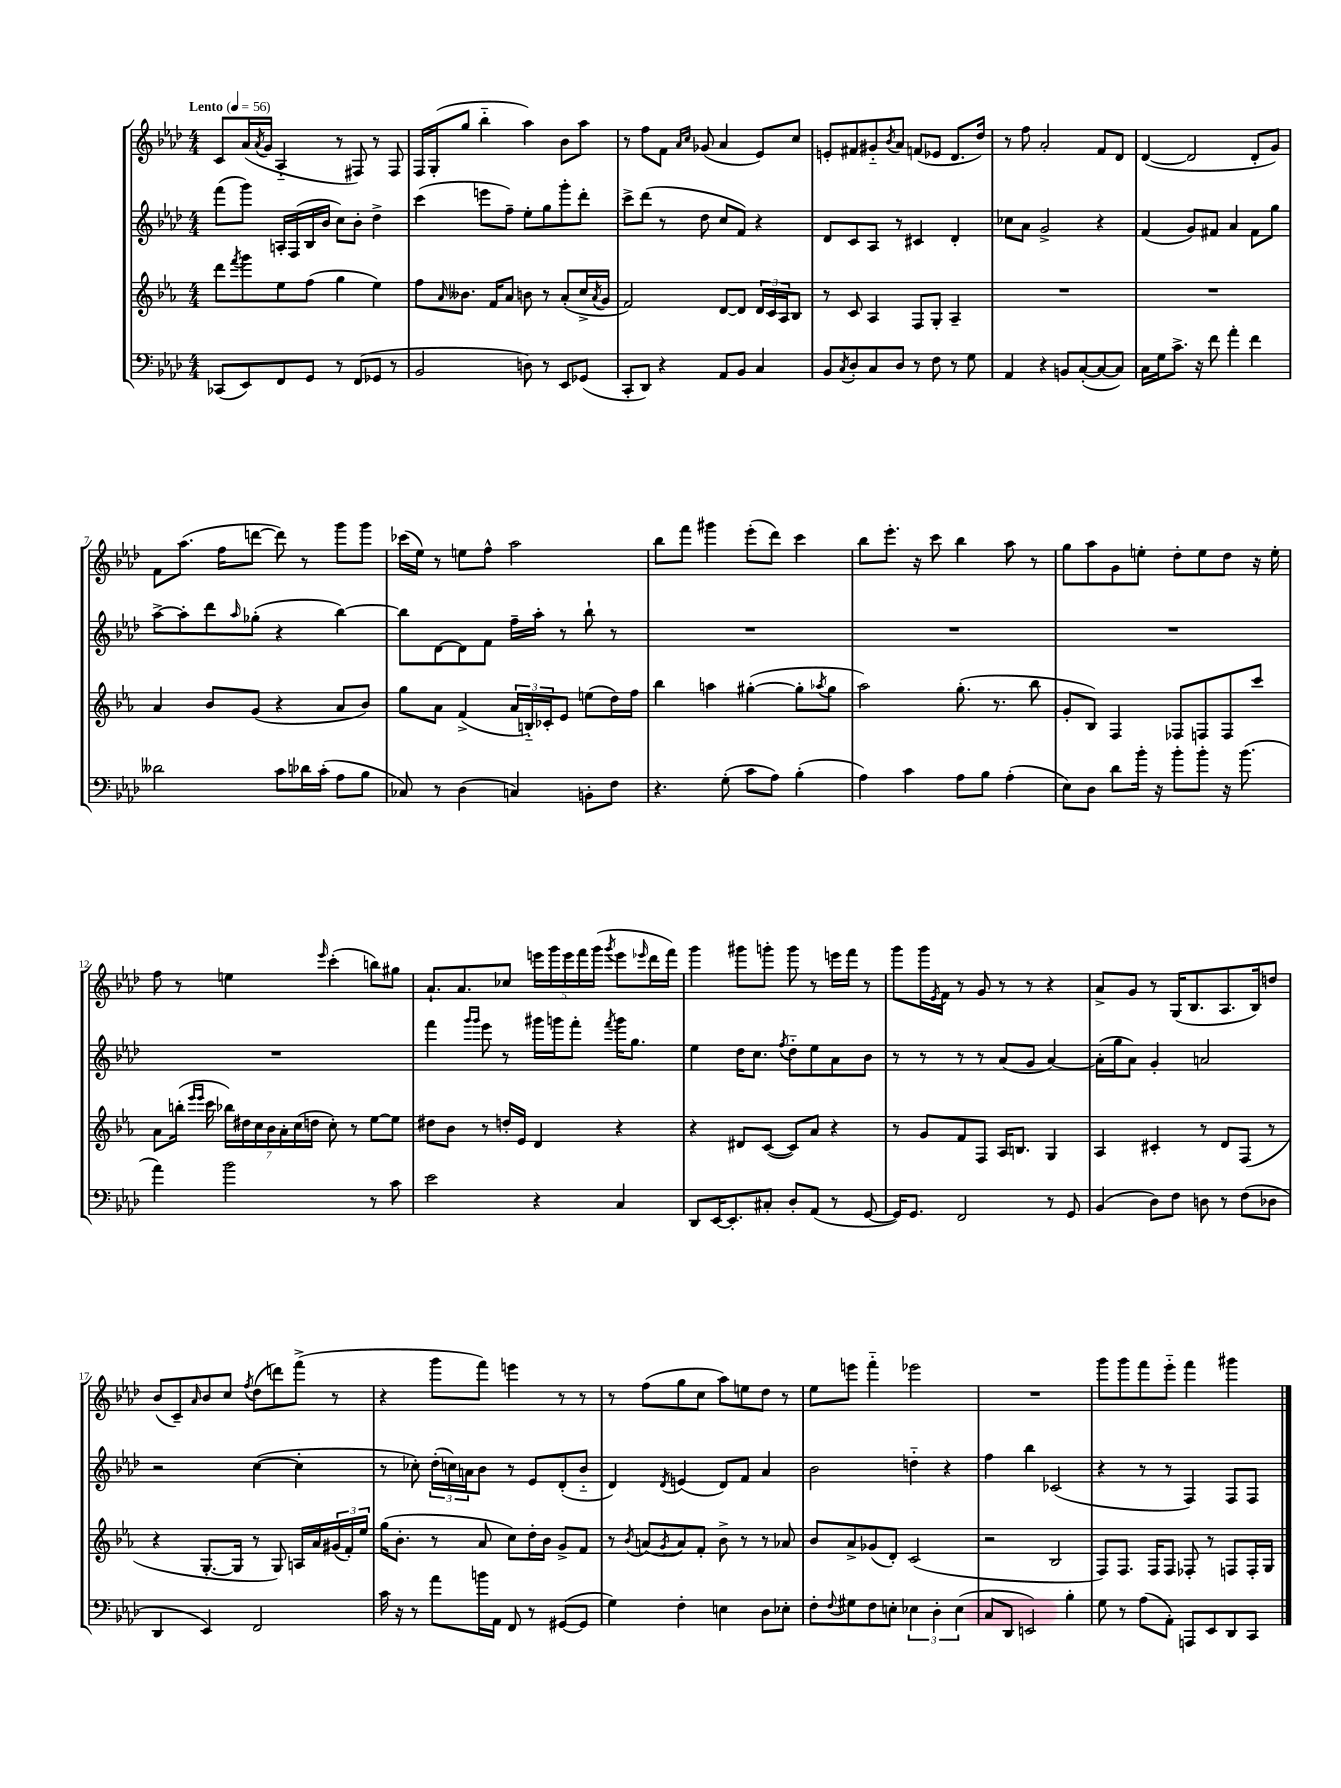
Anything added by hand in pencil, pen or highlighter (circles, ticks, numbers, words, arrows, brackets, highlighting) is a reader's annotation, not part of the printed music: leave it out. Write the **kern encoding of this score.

**kern	**kern	**kern	**kern
*staff4	*staff3	*staff2	*staff1
*clefF4	*clefG2	*clefG2	*clefG2
*k[b-e-a-d-]	*k[b-e-a-]	*k[b-e-a-d-]	*k[b-e-a-d-]
*M4/4	*M4/4	*M4/4	*M4/4
*MM56	*MM56	*MM56	*MM56
(8CC-	8ddd	(8fff	8c
.	8qfff	.	.
8EE-)	8ggg	8ggg)	(16a-
.	.	.	8qa-
.	.	.	16g
8FF	8ee-	16A'	4A-'~
.	.	(16F	.
8GG	(8ff	16B-	.
.	.	16b-	.
8r	4gg	8cc)	8r
(8FF	.	8b-'	8F#)
8GG-	4ee-)	4dd-^	8r
8r	.	.	8F#
=	=	=	=
2BB-	8ff	(4ccc	16F
.	.	.	(16G'
.	16qqa-	.	.
.	8.b--	.	8gg
.	.	8eee	4bb-'~
.	16f	.	.
.	8a-	8ff~)	.
8D)	8b	8ee-'	4aa-)
8r	8r	8gg	.
8EE-	(8a-'	8ggg'	8b-
(8GG-	16cc^	8ddd-'	8aa-
.	8qa-	.	.
.	16g	.	.
=	=	=	=
8CC'	2f)	8ccc^	8r
8DD-)	.	(8ddd-	8ff
4r	.	8r	8f
.	.	.	16qqa-
.	.	.	16qqcc
.	.	8dd-	(8g-
8AA-	[8d	8cc	4a-
8BB-	8d]	8f)	.
4C	24d	4r	8e-)
.	24c	.	.
.	24A-	.	.
.	8B-	.	8cc
=	=	=	=
8BB-	8r	8d-	8e'
8qC	.	.	.
8D-'	8c	8c	8f#
8C	4A-	8A-	8g#'~
.	.	.	8qb-
8D-	.	8r	8a-
8r	8F	4c#	(8f
8F	8G'	.	8e-
8r	4A-~	4d-'	8.d-
8G	.	.	.
.	.	.	16dd-)
=	=	=	=
4AA-	1r	8cc-	8r
.	.	8a-	8ff
4r	.	2g^	2a-'
8BB	.	.	.
([8C'	.	.	.
8C_	.	4r	8f
8C])	.	.	8d-
=	=	=	=
16C	1r	(4f	([4d-
16G	.	.	.
8.c^	.	.	.
.	.	8g)	2d-]
16r	.	.	.
8f	.	8f#	.
4a-'	.	4a-	.
4f	.	8f#	8d-'
.	.	8gg	8g)
=	=	=	=
2d--	4a-	[8aa-^	8f
.	.	8aa-']	(8.aa-
.	8b-	8ddd-	.
.	.	.	16ff
.	.	16qqaa-	.
.	(8g	(8gg-'	[8ddd
8c	4r	4r	8ddd])
16d-	.	.	8r
(16c'	.	.	.
8A-	8a-	[4bb-)	8ggg
8B-	8b-)	.	8ggg
=	=	=	=
8C-)	8gg	8bb-]	(16ccc-
.	.	.	16ee-)
8r	8a-	[8d-	8r
(4D-	(4f^	8d-]	8ee
.	.	8f	8ff^^
4C)	24a-	16ff~	2aa-
.	24B'~)	.	.
.	.	16aa-'	.
.	24c-'	.	.
.	8e-	8r	.
8BB'	(8ee	8bb-`	.
8F	16dd)	8r	.
.	16ff	.	.
=	=	=	=
4.r	4bb-	1r	8bb-
.	.	.	8fff
.	4aa	.	4ggg#
(8G'	.	.	.
8c	([4gg#'	.	(8eee-'
8A-)	.	.	8ddd-)
(4B-'	8gg#']	.	4ccc
.	8qaa-	.	.
.	8gg#	.	.
=	=	=	=
4A-)	2aa-)	1r	8bb-
.	.	.	8.eee-'
4c	.	.	.
.	.	.	16r
.	.	.	8ccc
8A-	(8.gg'	.	4bb-
8B-	.	.	.
.	8.r	.	.
(4A-'	.	.	8aa-
.	8bb-	.	8r
=	=	=	=
8E-)	8g'	1r	8gg
8D-	8B-)	.	8aa-
8d-	4F	.	8g
16b-'	.	.	8ee'
16r	.	.	.
8b-'	8F-	.	8dd-'
8b-'	8F	.	8ee
16r	8F	.	8dd-
(8.b-	.	.	.
.	8ccc	.	16r
.	.	.	16ee'
=	=	=	=
4a-)	8a-	1r	8ff
.	(16bb'	.	8r
.	16qqeee-	.	.
.	16qqeee-	.	.
.	16ccc	.	.
2b-	28bb-)	.	4ee
.	28dd#	.	.
.	28cc	.	.
.	28b-	.	.
.	28a-'	.	.
.	(28cc	.	.
.	28dd	.	.
.	.	.	16qqeee-
.	8cc')	.	(4ccc'
.	8r	.	.
8r	[8ee-	.	8bb)
8c	8ee-]	.	8gg#
=	=	=	=
2e-	8dd#	4fff	8.a-`
.	8b-	.	.
.	.	.	8.a-
.	.	16qqggg	.
.	.	16qqggg	.
.	8r	8eee-	.
.	16dd'	8r	8cc-
.	16e-	.	.
4r	4d	16ggg#	20eee
.	.	.	20ggg
.	.	16ggg	.
.	.	.	20eee
.	.	8fff'	.
.	.	.	20fff
.	.	.	(20ggg
.	.	8qfff	8qggg
4C	4r	16ggg	8eee
.	.	8.gg	.
.	.	.	16qqeee-
.	.	.	16ddd-
.	.	.	16fff)
=	=	=	=
8DD-	4r	4ee-	4ggg
[16EE-	.	.	.
8.EE-']	.	.	.
.	8d#	16dd-	8ggg#
.	.	8.cc	.
8C#'	([8c	.	8ggg'
.	.	8qff	.
8D-'	8c])	8dd-'~	8ggg
(8AA-	8a-	8ee-	8r
8r	4r	8a-	16eee
.	.	.	16fff
[8GG	.	8b-	8r
=	=	=	=
16GG])	8r	8r	8ggg
8.GG	.	.	.
.	8g	8r	16ggg
.	.	.	8qe-
.	.	.	16f
2FF	8f	8r	8r
.	8F	8r	8g
.	16A-	(8a-	8r
.	8.B	.	.
.	.	8g	8r
8r	4G	[4a-)	4r
8GG	.	.	.
=	=	=	=
(4BB-	4A-	(16a-']	8a-^
.	.	16gg	.
.	.	8a-)	8g
8D-)	4c#'	4g'	8r
8F	.	.	(16G
.	.	.	8.B-
8D	8r	2a	.
8r	8d	.	8.A-
(8F	(8F	.	.
.	.	.	16B-)
8D-	8r	.	8dd
=	=	=	=
4DD-	4r	2r	(8b-
.	.	.	8c~)
.	.	.	16qqa-
4EE-)	[8.G'	.	8b-
.	.	.	8cc
.	16G]	.	.
.	.	.	8qff
2FF	8r	([4cc	(8dd-
.	8G)	.	8ddd)
.	16A	4cc']	(8fff^
.	16a-	.	.
.	(24g#	.	8r
.	24f')	.	.
.	24ee-	.	.
=	=	=	=
16c	(16gg	8r	4r
16r	8.b-'	.	.
8r	.	8cc-')	.
8a-	8r	(24dd-'	8ggg
.	.	24cc)	.
.	.	24a	.
16b	8a-	8b-	8fff)
16AA-	.	.	.
8FF	8cc)	8r	4eee
8r	16dd'	8e-	.
.	16b-	.	.
([8GG#	8g^	(8d-'	8r
8GG#]	8f	8b-'~	8r
=	=	=	=
4G)	8r	4d-)	8r
.	8qb-	.	.
.	(8a	.	(8ff
.	8qg	8qd-	.
4F'	8a)	(4e	8gg
.	8f'	.	8cc
4E	8b-^	8d-)	8aa-)
.	8r	8f	8ee
8D-	8r	4a-	8dd-
8E-'	8a-	.	8r
=	=	=	=
8F'	8b-	2b-	8ee-
8qqF	.	.	.
8G#	8a-^	.	8eee
8F	(8g-	.	4fff'~
8E'	8d')	.	.
6E-	(2c	4dd'~	2eee-
6D-'	.	.	.
.	.	4r	.
(6E-	.	.	.
=	=	=	=
8C	2r	4ff	1r
8DD-	.	.	.
2EE)	.	4bb-	.
.	2B-	(2c-	.
4B-'	.	.	.
=	=	=	=
8G	8F)	4r	8ggg
8r	8.F	.	8ggg
(8A-	.	8r	8fff
.	16F	.	.
8AA-')	8F	8r	8eee-'~
8AAA	8F-'	4F)	4fff
8EE-	8r	.	.
8DD-	8F	8F	4ggg#
8CC	16F'	8F	.
.	16G	.	.
==	==	==	==
*-	*-	*-	*-
